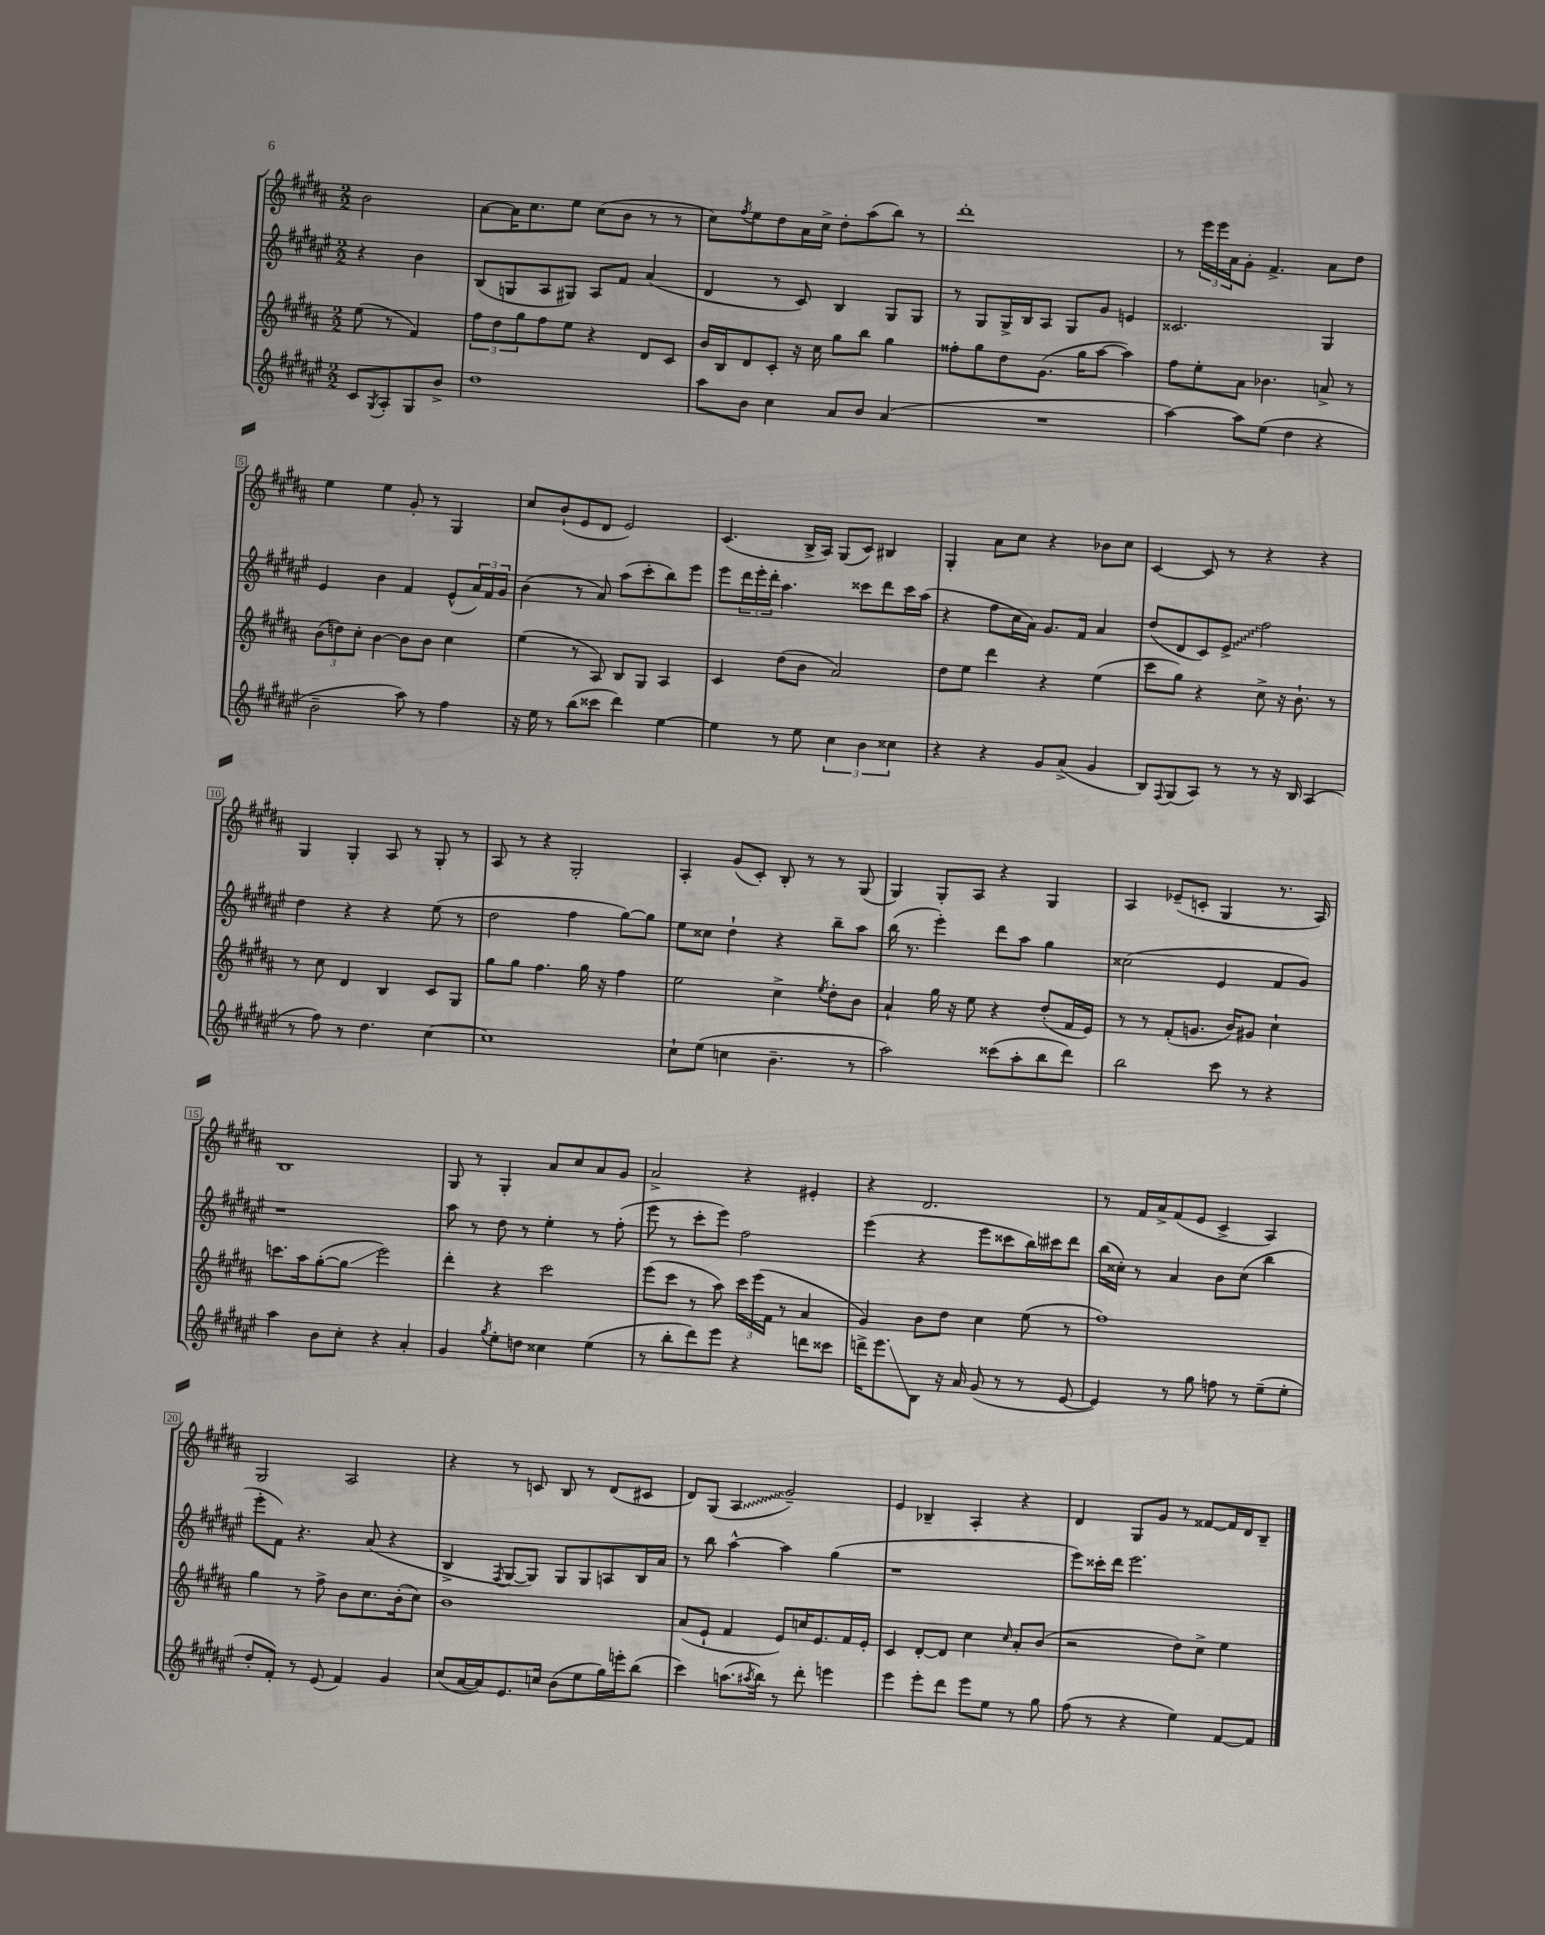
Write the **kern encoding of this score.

**kern	**kern	**kern	**kern
*staff4	*staff3	*staff2	*staff1
*clefG2	*clefG2	*clefG2	*clefG2
*k[f#c#g#d#a#e#]	*k[f#c#g#d#a#]	*k[f#c#g#d#a#e#]	*k[f#c#g#d#a#]
*M2/2	*M2/2	*M2/2	*M2/2
8c#/L	(8ee\	4r	2b\
8qG#/	.	.	.
8A#'/	8r	.	.
8G#/	4f#/)	4b\	.
8b^/J	.	.	.
=	=	=	=
1dd#	12ff#\L	(8B/L	[8a#\L
.	12dd#\	.	.
.	.	8G/	16a#\]K
.	12gg#\	.	.
.	.	.	8.cc#\
.	8ff#\	8A#/	.
.	8ee\J	8G#/J)	8ee\J
.	4r	8A#/L	(8cc#\L
.	.	8f#/J	8b\J
.	8d#/L	(4a#/	8r
.	8c#/J	.	8r
=	=	=	=
8aa#\L	16b/LL	4d#/	8cc#\L)
.	16B/J	.	.
.	.	.	8qff#/
8b\J	8d#/	.	8ee\
4cc#\	8c#'/J	8r	8dd#\
.	16r	8c#/)	16a#\L
.	16cc#\	.	16cc#^\JJ
8a#/L	8gg#\L	4B/	8dd#'\L
8b/J	8bb\J	.	(8aa#\
(4a#/	4gg#\	8G#/L	8bb\J)
.	.	8G#/J	8r
=	=	=	=
1r	8ff##'\L	8r	1ddd#'
.	8gg#\	8G#/L	.
.	8dd#\	16G#^/L	.
.	.	16B/J	.
.	(8.g#\J	8A#/J	.
.	.	8G#/L	.
.	16gg#\LK	.	.
.	[8aa#\J	8g#/J	.
.	4aa#\])	4e/	.
=	=	=	=
[4aa#\)	8ff#\L	2.c##/	8r
.	8ee'\	.	24eee\LL
.	.	.	24eee\
.	.	.	24a#\J
8aa#\]L	8a#\J	.	8g#'\J
(8ee#\J	4.b-\	.	4.f#^/
4dd#\	.	.	.
4r	8a^/	4G#/	8a#\L
.	8r	.	8dd#\J
=	=	=	=
2b~\	(12b\L	4e#/	4ee\
.	12dd\)	.	.
.	12cc#'\J	.	.
.	[4b\	4b\	4ee\
8aa#\)	8b\]L	4f#/	8g#'/
8r	8b\J	.	8r
4ff#\	4cc#\	(8e#^^/L	4G#/
.	.	24a#/L)	.
.	.	24f#/	.
.	.	24g#/JJ	.
=	=	=	=
16r	(4ee\	(4b\	8cc#/L
16ee#\	.	.	.
8r	.	.	(8b`/
(8bb\L	8r	8r	8e/
8ccc##\J	8A#/)	8a#/)	8d#/J
4ddd#\)	8B/L	(8aa#\L	2e/)
.	8G#/J	8ccc#'\	.
[4ee#\	4A#/	8bb\)	.
.	.	8eee#\J	.
=	=	=	=
4ee#\]	4c#/	8eee#\L	(4.c#/
.	.	24ddd#\L	.
.	.	24eee#'\	.
.	.	24ddd#'\JJ	.
8r	(8dd#\L	4.aa#\	.
8ee#\	8b\J	.	16B^/LL
.	.	.	16A#/JJ)
6cc#\	2a#/)	.	(8G#/L
.	.	8ccc##\L	8c#/J)
6b\	.	.	.
.	.	8ddd#\	4B#/
6cc##\	.	.	.
.	.	16ccc##\L	.
.	.	(16aa#\JJ	.
=	=	=	=
4r	8dd#\L	4r	4G#'/
.	8ee\J	.	.
4r	4ddd#\	8ff#\L	8a#\L
.	.	16cc#\L	8cc#\J
.	.	16a#\JJ)	.
8g#/L	4r	8.g#/L	4r
(8a#^/J	.	.	.
.	.	16f#/Jk	.
4g#/	(4ee\	4a#/	8b-\L
.	.	.	8cc#\J
=	=	=	=
8B/L)	8ccc#\L	(8dd#/L	[4c#/
8qqF#/	.	.	.
(8G#/	8gg#\J)	8d#/	.
8A#/J)	4r	8c#/)	8c#/]
8r	.	8e#^/J	8r
8r	8cc#^\	2ff#\	4r
16r	16r	.	.
16B/	8.b`\	.	.
(4A#/	.	.	4r
.	8r	.	.
=	=	=	=
8r	8r	4dd#\	4G#/
8ff#\)	8cc#\	.	.
8r	4d#/	4r	4G#'/
4.dd#\	.	.	.
.	4B/	4r	8A#/
.	.	.	8r
[4cc#\	8c#/L	(8ee#\	8G#'/
.	8G#/J	8r	8r
=	=	=	=
1cc#]	8gg#\L	2dd#\	8A#/
.	8gg#\J	.	8r
.	4.ff#\	.	4r
.	.	4ff#\	2G#'/
.	16gg#\	.	.
.	16r	.	.
.	4ff#\	[8gg#\L)	.
.	.	8gg#\]J	.
=	=	=	=
8cc#`\L	2ee\	8ee#\L	4A#'/
(8ee#\J	.	8cc##\J	.
4cc\	.	4dd#`\	(8g#/L
.	.	.	8c#'/J)
4.b~\	4cc#^\	4r	8B'/
.	.	.	8r
.	8qee/	.	.
.	8dd#'\L	8bb~\L	8r
8r	8b\J	8aa#\J	(8G#/
=	=	=	=
2aa#\)	4a#`/	(16bb\	4G#/)
.	.	8.r	.
.	16gg#\	4eee#'\)	8G#'/L
.	16r	.	.
.	8ee\	.	8A#/J
(8ccc##\L	4r	8ddd#\L	4r
8aa#'\	.	8aa#\J	.
8bb\	(8dd#'/L	4gg#\	4G#/
8ddd#\J)	16f#/L	.	.
.	16e/JJ)	.	.
=	=	=	=
2bb\	8r	(2cc##\	4A#/
.	8r	.	.
.	(8f#'/L	.	(8e-~/L
.	8.g/J	.	8c'/J
8ccc#\	.	4e#/	4G#/
.	16b/LK)	.	.
8r	8g#/J	.	.
4r	4cc#`\	8f#/L	8.r
.	.	8g#/J)	.
.	.	.	16A#/)
=	=	=	=
4aa#\	8.ccc\L	1r	1B
.	16aa#\k	.	.
8b\L	([8gg#'\	.	.
8cc#'\J	8gg#\]J	.	.
4r	2eee\)	.	.
4a#'/	.	.	.
=	=	=	=
4g#/	4ddd#'\	8aa#\	8G#/
.	.	8r	8r
8qgg#/	.	.	.
8ee#'\L	4r	8dd#\	4G#'/
8dd\J	.	8r	.
4cc##\	2ccc#\	4ee#'\	8a#/L
.	.	.	8cc#/
(4ee#\	.	8r	8a#/
.	.	(8ff#'\	8g#/J
=	=	=	=
8r	(8eee\L	8eee#\	2a#^/
8bb'\L	8ccc#\J	8r	.
8ddd#\)	8r	8ccc#'\L	.
8eee#\J	8aa#\)	8eee#\J)	.
4r	24ccc#\LL	2ff#\	4r
.	(24eee\	.	.
.	24f#\JJ	.	.
.	8r	.	.
8ddd\L	4a#/	.	4e#'/
8ccc##\J	.	.	.
=	=	=	=
16ddd^\LK	4g#/)	(4eee#\	4r
8.eee#\	.	.	.
8B\J	8b\L	4r	2.d#/
16r	8dd#\J	.	.
16a#/	.	.	.
(8g#/	4cc#\	8eee#\L	.
8r	.	8ccc##\	.
8r	(8ee\	16bb\L)	.
.	.	16ccc#\J	.
[8e#/	8r	8ddd#\J	.
=	=	=	=
4e#/])	1ff#)	(16bb\LL	8r
.	.	16cc##'\JJ)	.
.	.	8r	16f#/LL
.	.	.	16a#^/J
8r	.	4a#/	(8f#/
8gg#\	.	.	8e/J
8ff\	.	8b\L	4c#^/
8r	.	(8cc##\J	.
(8ee#~\L	.	4bb\	4A#/)
8ee#'\J	.	.	.
=	=	=	=
8dd#'/L	4gg#\	8eee#'\L	2G#/
8f#'/J)	.	8f#\J)	.
8r	8r	4.r	.
(8e#/	8ff#^\	.	.
4f#/)	8b\L	.	2A#/
.	8.cc#\	(8a#/	.
4g#/	.	4r	.
.	(16b'\k	.	.
.	8cc#\J)	.	.
=	=	=	=
(8cc#/L	1b	4B^/	4r
[16a#/L	.	.	.
16a#/]J)	.	.	.
.	.	8qF#/	.
8.e#/	.	[8G#/L	8r
.	.	8G#/]J)	8c/
16cc/Jk	.	.	.
(8b\L	.	8G#/L	8B/
8ee#\	.	8G#/	8r
16gg#\L)	.	8A/	(8d#/L
16eee'\J	.	.	.
(8bb\J	.	16B/L	8c#/J
.	.	16a#/JJ	.
=	=	=	=
4ccc#\)	(8a#/L	8r	8d#/L)
.	8e`/J	8bb\	(8G#/J
(8.aa\L	4f#/	[4aa#^^\	4A#/
8qaa#/	.	.	.
16bb\Jk)	.	.	.
8r	8e/L)	4aa#\]	2g#~/)
8ddd#'\	16cc/K	.	.
.	8.e/	.	.
4eee\	.	(4gg#\	.
.	16f#/L	.	.
.	16e'/JJ	.	.
=	=	=	=
4eee#\	4c#/	1r	4e/
8eee#'\L	[8d#'/L	.	4B-~/
8ddd#\J	8d#/]J	.	.
8eee#\L	4cc#\	.	4A#'/
8ee#\J	.	.	.
.	16qqcc#/	.	.
8r	8a#'/L	.	4r
8gg#\	(8b/J	.	.
=	=	=	=
(8ff#\	2r	8eee#\L)	4d#/
8r	.	16ccc##'\L	.
.	.	16ddd#\JJ	.
4r	.	2.eee#\	8G#/L
.	.	.	8g#/J
4ee#\)	8dd#\L)	.	8r
.	8cc#^\J	.	[8f##/L
[8f#/L	4ee\	.	16f##/]L
.	.	.	16d#/J
8f#/]J	.	.	8B~/J
==	==	==	==
*-	*-	*-	*-
